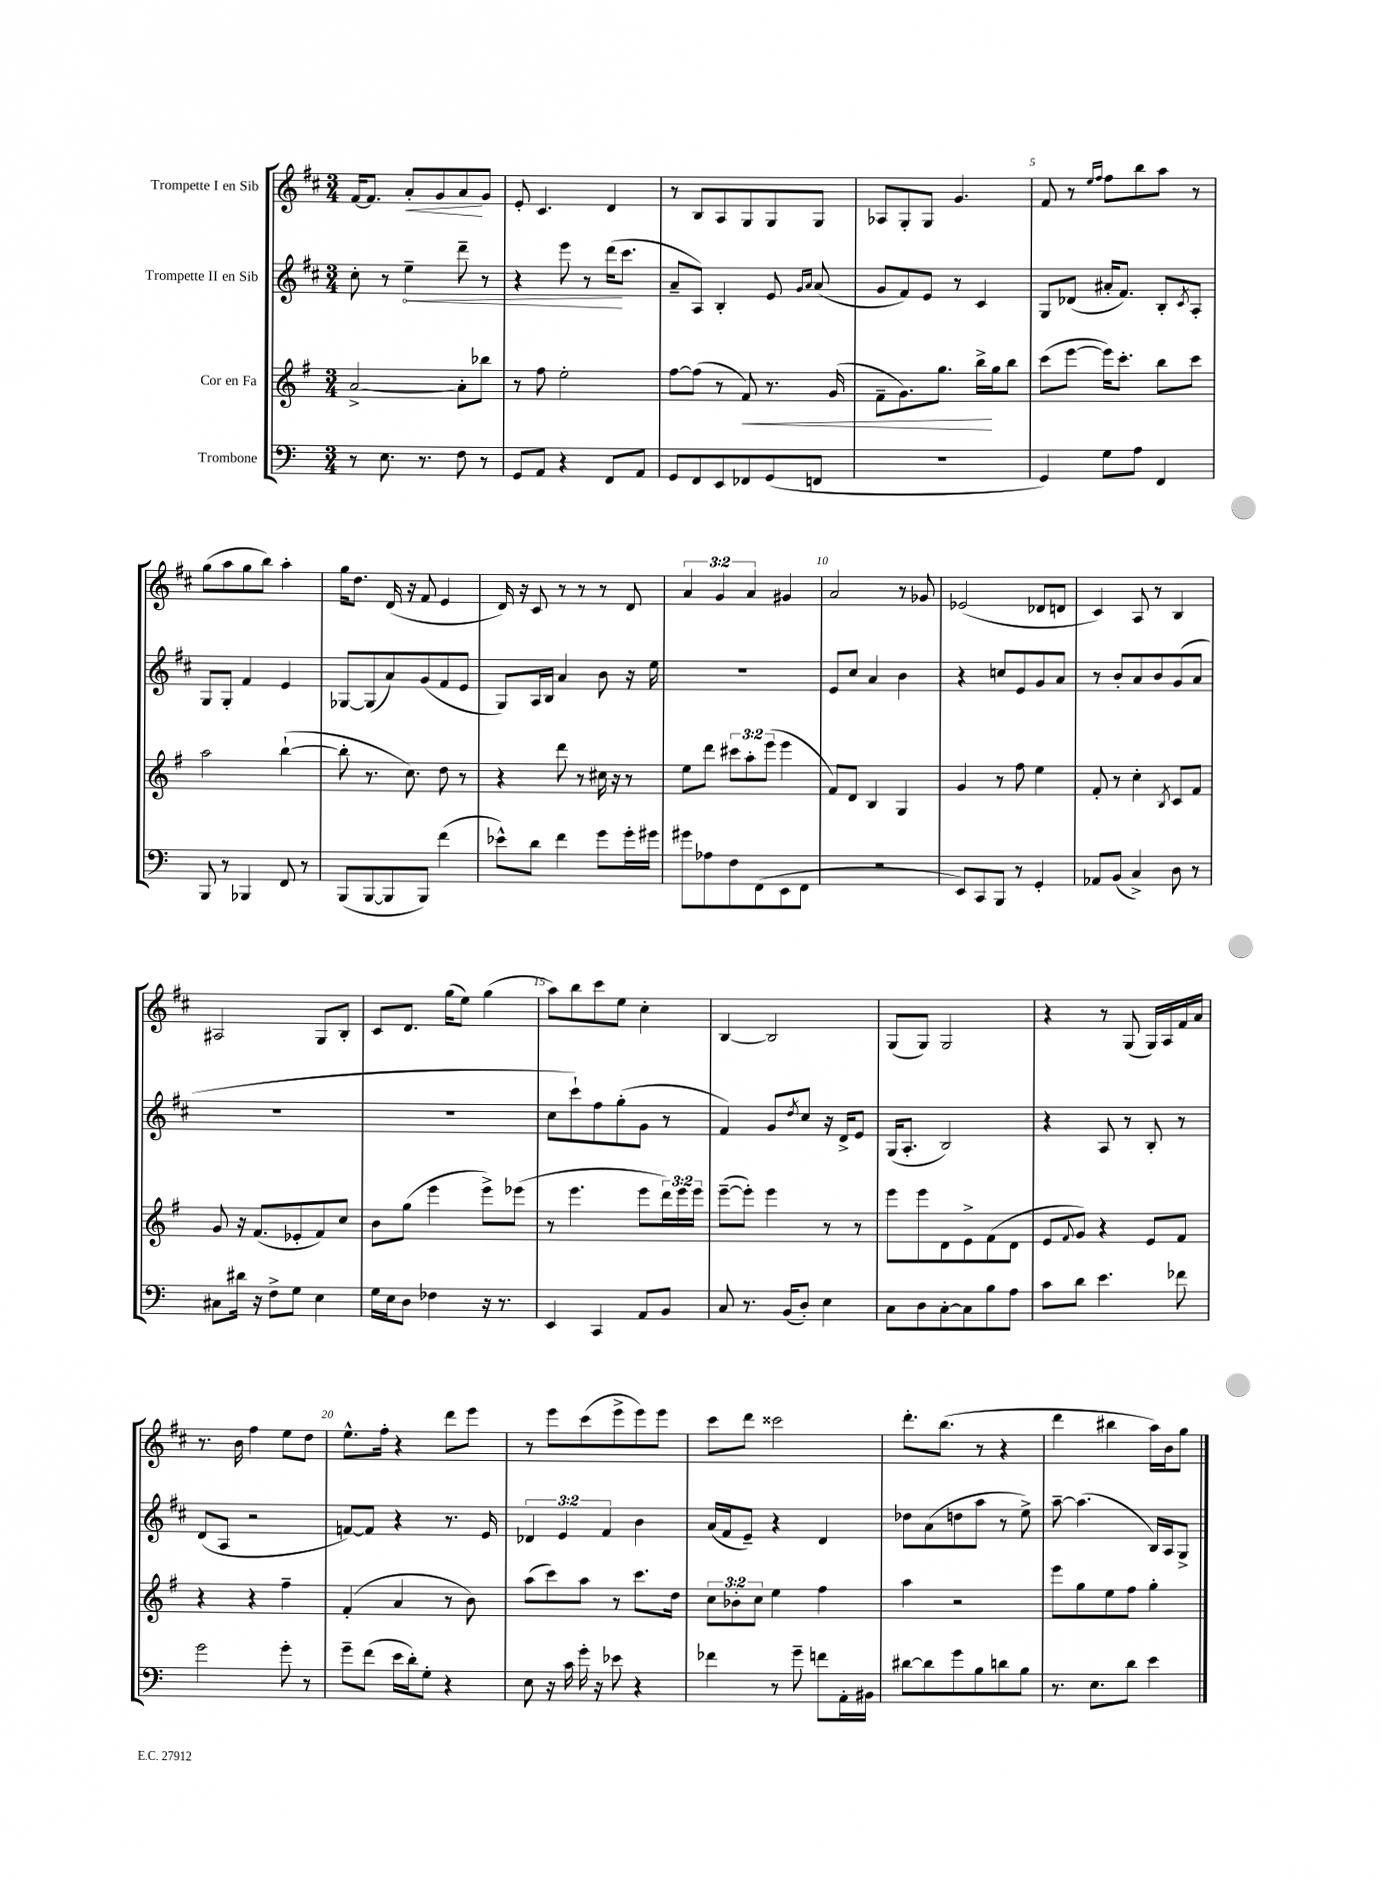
<<
\new StaffGroup <<
\new Staff = "s0" \with { instrumentName = "Trompette I en Sib" } {
    \clef treble \key d \major \numericTimeSignature \time 3/4 \override Staff.TupletNumber.text = #tuplet-number::calc-fraction-text
    fis'16~ fis'8. a'8-.\< g'8 a'8\! g'8 |
    e'8-. cis'4. d'4 |
    r8 b8 a8 g8 g8 g8 |
    aes8 g8-. g8 g'4. |
    fis'8 r8 \grace { e''16 fis''16 } fis''8 b''8 a''8 r8 |
    g''8( a''8 g''8 b''8) a''4-. |
    g''16 d''8. d'16( r16 fis'8 e'4 |
    d'16) r16 cis'8 r8 r8 r8 d'8 |
    \tuplet 3/2 { a'4 g'4 a'4 } gis'4 |
    a'2 r8 ges'8 |
    ees'2( des'8 d'8 |
    cis'4) a8 r8 b4 |
    ais2 g8 b8-. |
    cis'8 d'8. g''16( e''8) g''4( |
    a''8) b''8 cis'''8 e''8 cis''4-. |
    b4~ b2 |
    g8( g8) g2 |
    r4 r8 g8( g16) a16 fis'16 a'16 |
    r8. b'16 fis''4 e''8 d''8 |
    e''8.-^ fis''16-. r4 d'''8 e'''8 |
    r8 e'''8 cis'''8( e'''8-> e'''8) e'''8 |
    cis'''8 d'''8 cisis'''2 |
    d'''8.-. b''8.( r8 r4 |
    d'''4 bis''4 a''16) b'16 g''8 \bar "|." |
}
\new Staff = "s1" \with { instrumentName = "Trompette II en Sib" } {
    \clef treble \key d \major \numericTimeSignature \time 3/4 \override Staff.TupletNumber.text = #tuplet-number::calc-fraction-text
    cis''8-. r8 \once \override Hairpin.circled-tip = ##t e''4--\< d'''8-- r8 |
    r4 e'''8 r8 d'''16\!( cis'''8. |
    a'8-- a8) b4-. e'8 \grace { g'16 a'16 } a'8( |
    g'8 fis'8) e'8 r8 cis'4 |
    g8 des'8( ais'16-. fis'8.) b8-. \acciaccatura { cis'8 } a8-. |
    g8 g8-. fis'4 e'4 |
    ges8~ ges8( a'8) g'8( fis'8 e'8 |
    g8) a16 b16 a'4 b'8 r16 e''16 |
    R2. |
    e'8 cis''8 a'4 b'4 |
    r4 c''8 e'8 g'8 a'8 |
    r8 b'8-. a'8 b'8 g'8( a'8 |
    R2. |
    R2. |
    cis''8 cis'''8-!) fis''8 g''8-.( g'8 r8 |
    fis'4) g'8 \acciaccatura { d''8 } cis''8 r16 d'16-> e'8 |
    g16( a8.-. b2) |
    r4 a8 r8 b8-. r8 |
    d'8( a8 r2 |
    f'8~) f'8 r4 r8. e'16 |
    \tuplet 3/2 { des'4 e'4 fis'4 } b'4 |
    a'16( fis'16 e'8--) r4 d'4 |
    des''8 a'8( d''8 a''8 r8 e''8->) |
    a''8~-- a''4.( b16) a16 g8-> \bar "|." |
}
\new Staff = "s2" \with { instrumentName = "Cor en Fa" } {
    \clef treble \key g \major \numericTimeSignature \time 3/4 \override Staff.TupletNumber.text = #tuplet-number::calc-fraction-text
    a'2~-> a'8-. bes''8 |
    r8 fis''8 e''2-. |
    fis''8~ fis''8( r8 fis'8\<) r8. g'16( |
    fis'8-- g'8.) g''8. b''16->\! g''16 b''8 |
    c'''8( e'''8~ e'''16) c'''8.-. b''8 c'''8 |
    a''2 b''4~-!( |
    b''8-. r8. c''8.) d''8 r8 |
    r4 d'''8 r8 cis''16 r16 r8 |
    e''8 d'''8 \tuplet 3/2 { cis'''8 a''8-. e'''8( } e'''4 |
    fis'8) d'8 b4 g4 |
    g'4 r8 fis''8 e''4 |
    fis'8-. r8 c''4-. \acciaccatura { b8 } c'8 fis'8 |
    g'8 r16 fis'8.( ees'8-. fis'8) c''8 |
    b'8 g''8( e'''4 e'''8->) ees'''8( |
    r8 e'''4. e'''8 \tuplet 3/2 { d'''16) e'''16 e'''16 } |
    e'''8~--( e'''8-.) e'''4 r8 r8 |
    e'''8 e'''8 d'8 e'8-> fis'8( d'8 |
    e'8 \appoggiatura { fis'8 } g'8) r4 e'8 fis'8 |
    r4 r4 fis''4-- |
    fis'4-.( a'4 r8 b'8) |
    a''8( c'''8) a''8 r8 c'''8. d''16 |
    \tuplet 3/2 { c''8 bes'8-. c''8 } e''4 fis''4 |
    a''4 r2 |
    e'''8 g''8 e''8 fis''8 g''4-. \bar "|." |
}
\new Staff = "s3" \with { instrumentName = "Trombone" } {
    \clef bass \key c \major \numericTimeSignature \time 3/4
    r8 e8. r8. f8 r8 |
    g,8 a,8 r4 f,8 a,8 |
    g,8 f,8 e,8 fes,8 g,8( f,8 |
    R2. |
    g,4) g8 a8 f,4 |
    b,,8 r8 bes,,4 f,8 r8 |
    b,,8( b,,8~ b,,8 b,,8) f'4( |
    ees'8-^) d'8 f'4 g'8 g'16-. gis'16 |
    gis'8 aes8 f8 f,8( e,8 f,8 |
    R2. |
    e,8) c,8 b,,8 r8 g,4-. |
    aes,8 b,8( c4->) d8 r8 |
    cis8 dis'16 r16 f8-> g8 e4 |
    g16 e16 d8 fes4 r16 r8. |
    e,4 c,4 a,8 b,8 |
    c8 r8. b,16( d8-.) e4 |
    c8 d8 c8~-. c8 b8 a8 |
    c'8 d'8 e'4. fes'8 |
    g'2 g'8-. r8 |
    g'8-- f'8( e'16 d'16-.) g8-. r4 |
    e8 r16 c'16 g'16-. r16 ees'8 r4 |
    fes'4 r8 g'8-- f'8 a,16-. bis,16 |
    dis'8~ dis'8 g'8 b8 d'8 b8 |
    r8. e8. d'8 e'4 \bar "|." |
}
>>
>>
\layout { \context { \Score \override BarNumber.break-visibility = ##(#f #t #t) barNumberVisibility = #(every-nth-bar-number-visible 5) } }
